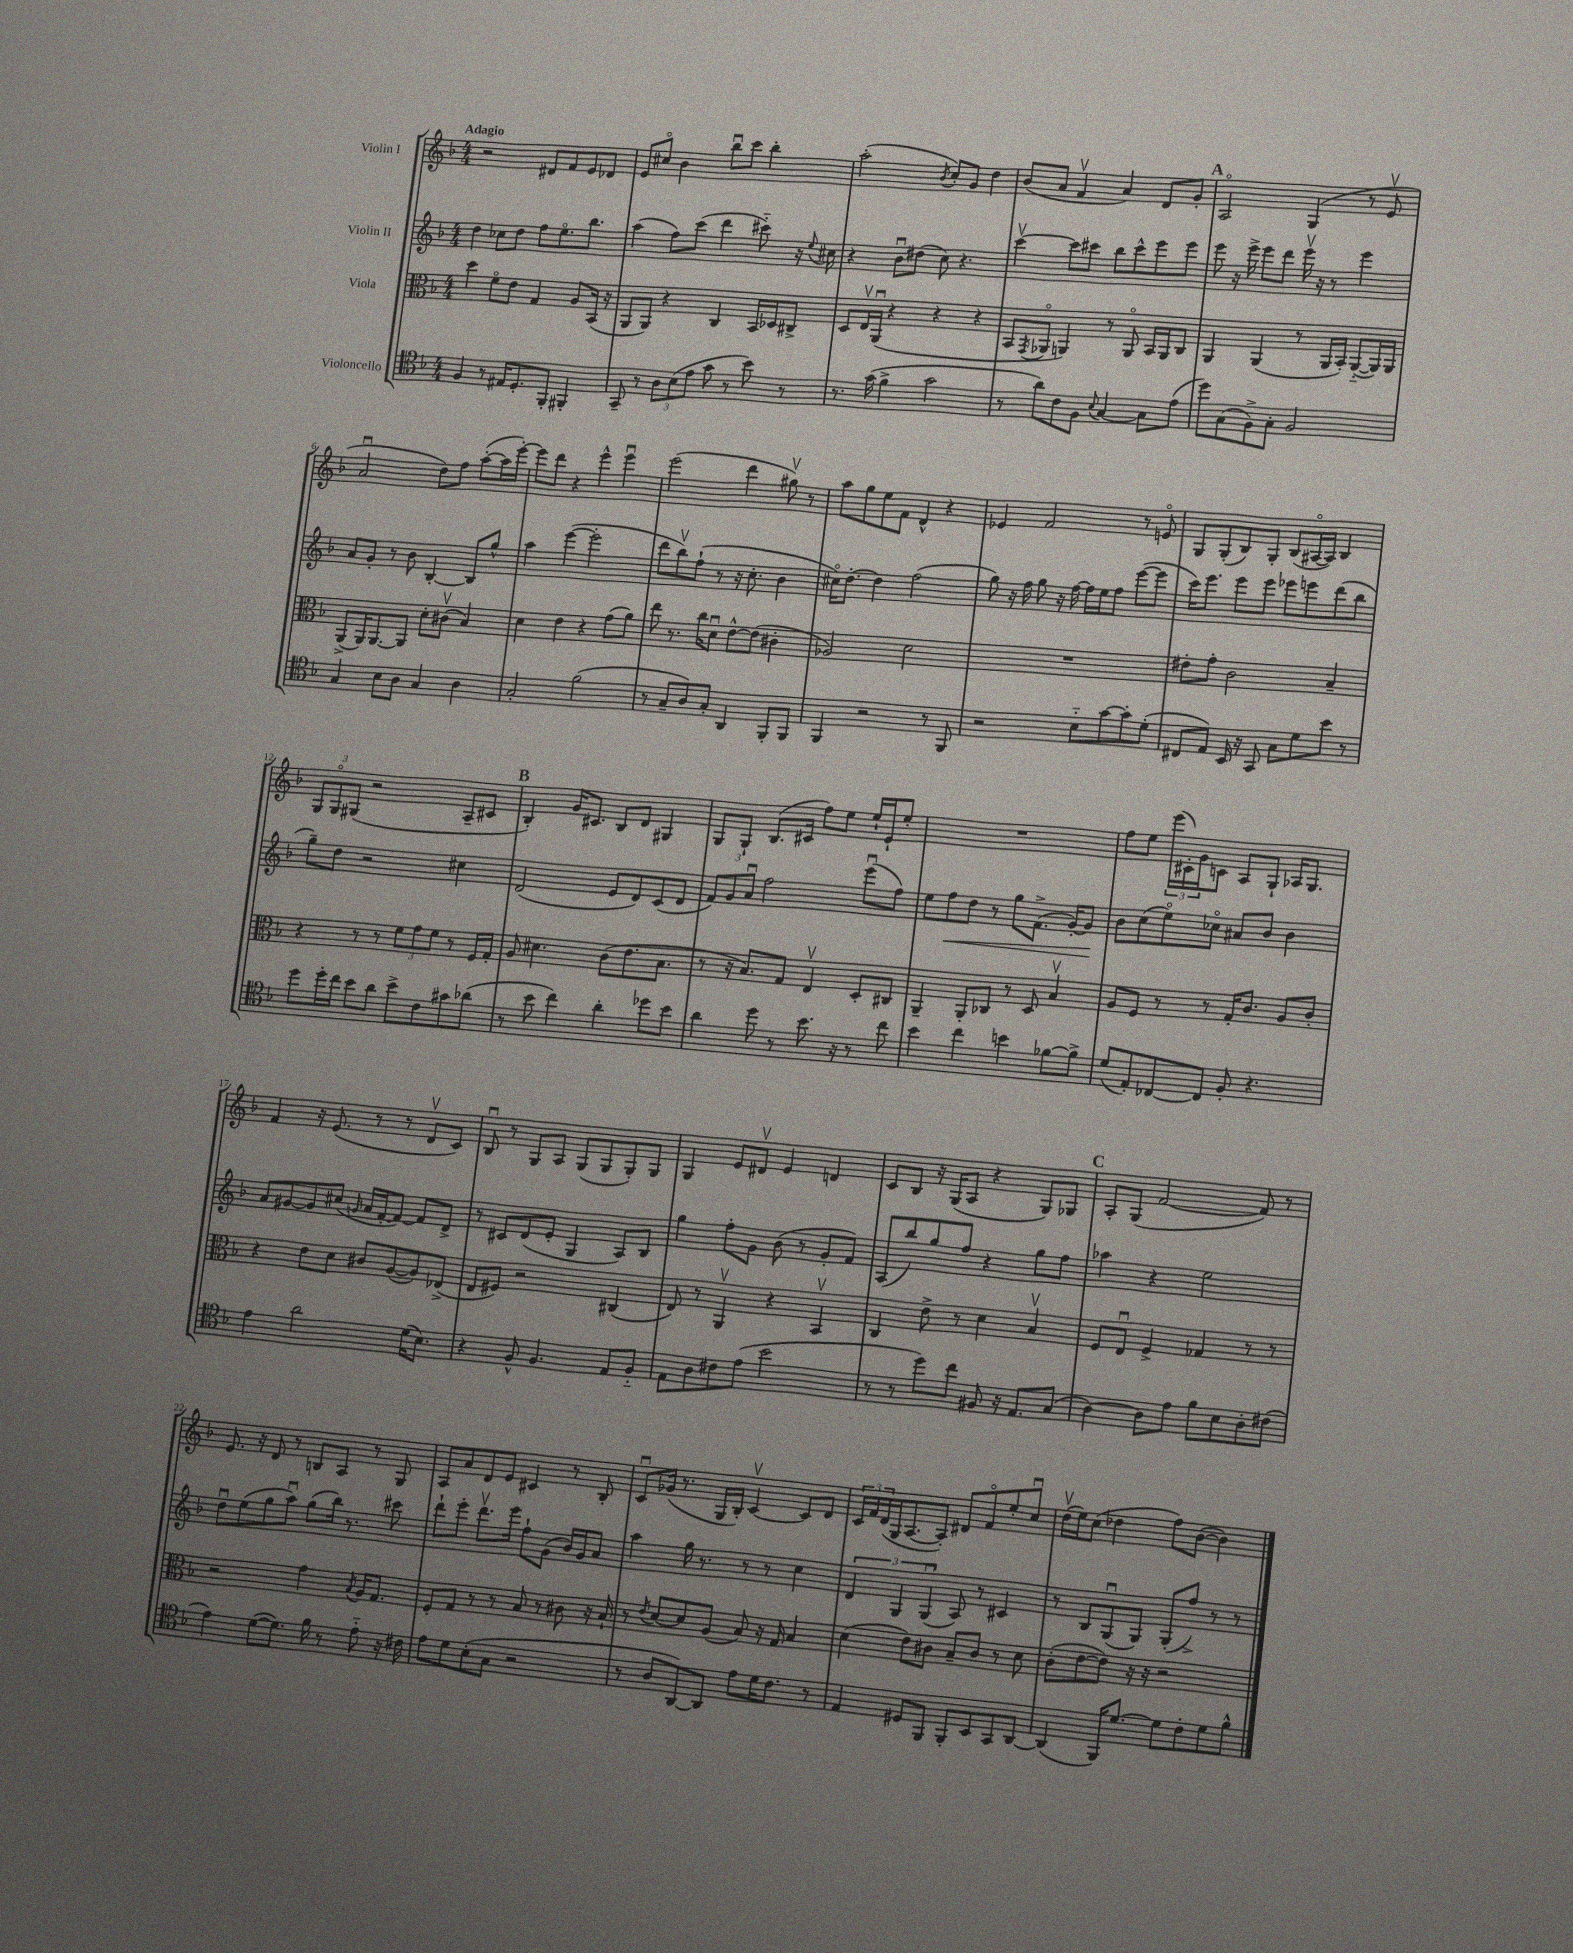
<<
\new StaffGroup <<
\new Staff = "s0" \with { instrumentName = "Violin I" } {
    \clef treble \key f \major \numericTimeSignature \time 4/4 \tempo "Adagio"
    r2 dis'8 f'8 e'8 des'8 |
    e'8 cis''8\flageolet bes'4 bes''8\downbow c'''8 bes''4-. |
    a''2-.( \acciaccatura { bes'8 } c''8-.) g'8 d''4 |
    bes'8( a'8 f'4\upbow a'4) d'8 g'8-. |
    \mark \markup { \bold "A" } a2\flageolet g4( r8 e'8\upbow |
    a'2\downbow d''8) f''8 a''8~-.( a''16 e'''16~-.) |
    e'''8 d'''8 r4 e'''4-^ e'''4\downbow |
    e'''2( d'''4 gis''8\upbow) r8 |
    a''8 g''8 e''8 f'8 d'4-^ r4 |
    ees'4 f'2 r8 e'8\flageolet |
    g8 g8-.( bes8) g8-. bes8( ais16~\flageolet ais16) bes4 |
    \tuplet 3/2 { g8 g8\flageolet gis8( } r2 a8-- cis'8 |
    \mark \markup { \bold "B" } bes4-.) g'16 cis'8. bes8 d'8 gis4 |
    g8 g8-! bes8.( cis'16 f''8) e''8 e''16-! e'16-! e''8-. |
    R1 |
    f''8 e''8 \tuplet 3/2 { e'''16( cis'16-.) g'16 } c'8 a8 g8-! aes16 g8. |
    f'4 r16 e'8.( r8 r8 d'8\upbow c'8) |
    bes8\downbow r8 g8 a8 g8( g8 g8-.) g8 |
    g4 e'8 dis'8\upbow e'4 d'4 |
    c'8 bes8 r16 g16( a8 r4 g8) ges8 |
    \mark \markup { \bold "C" } a8-. g8( f'2~ f'8) r8 |
    e'8. r16 d'8 r8 b8 a8 r8 g8 |
    a8 a'8 d'8 e'8 cis'4 r8 bes8-. |
    c'8\downbow ges'16( r8. g16 bes16-.) c'4~\upbow c'8 d'8 |
    \tuplet 3/2 { c'16 f'16 d'16( } g16 a8.~ a8-.) dis'8 f'8\flageolet e''8-. c''8\downbow |
    d''16\upbow( e''16) c''8( des''4 f''8) bes'8~( bes'4) \bar "|." |
}
\new Staff = "s1" \with { instrumentName = "Violin II" } {
    \clef treble \key f \major \numericTimeSignature \time 4/4
    d''4 ces''8 d''8 f''8 e''8.\flageolet bes''8. |
    a''4( f''8) c'''8( d'''4 cis'''8-_) r16 \appoggiatura { e''8 } cis''16 |
    r4 bes'8\downbow dis''8( c''8) r4. |
    c'''4~\upbow c'''8 cis'''8 bes''8 cis'''8-^ e'''8 e'''8 |
    \mark \markup { \bold "A" } e'''8 r16 e'''16-> e'''8 d'''8 e'''16\upbow r16 r8 e'''4 |
    a'8 g'8-. r8 bes'8 bes4~-. bes8 g''8-^ |
    a''4 e'''4~( e'''2-. |
    d'''8 bes''8\upbow) f''8-!( r8 r16 c''8.-. bes'4 |
    cis''16\flageolet) d''8.~-. d''4 f''2( |
    g''8) r16 f''16 g''8 r16 f''16~ f''16 e''16 f''8 e'''8~( e'''8 |
    c'''16) e'''8. e'''8 e'''8 ees'''8 e'''8 d'''8( bes''8 |
    g''8--) d''8 r2 cis''4 |
    \mark \markup { \bold "B" } d'2( e'8 d'8) c'8( d'8 |
    \tuplet 3/2 { f'8) g'8 a'8\downbow } f''2 e'''8\downbow( f''8) |
    e''8 f''8\< d''8 r8 g''8 f'8.->( g'16~-.) g'8\! |
    bes'8 c''8( e''8\flageolet) ces''8\flageolet ais'8 bes'8 bes'4 |
    a'8 gis'8~ gis'8 cis''8( \grace { g'16 } a'16 f'16~-. f'8~) f'8 d'8-> |
    r8 cis'8 d'8( e'8-. g4 a8) bes8 |
    g''4 f''8-. g'8 bes'8( r8 g'8-. f'8) |
    a8( bes''8) g''8 f''8 r4 g''8 f''8 |
    \mark \markup { \bold "C" } aes''4 r4 e''2 |
    d''8\downbow e''8( g''8 a''8\downbow) g''8( bes''16) r8. cis'''8 |
    d'''8-! e'''8-. d'''8.\upbow e'''16 f''8-! g'8( bes'16) g'16 a'8 |
    a''4 g''16 r8. r8 r8 c''4 |
    \tuplet 3/2 { d'4 g4 g4\downbow( } a8) r8 cis'4 |
    r8 bes8 g8\downbow( g8) g8-.( f''8->) r8 r8 \bar "|." |
}
\new Staff = "s2" \with { instrumentName = "Viola" } {
    \clef alto \key f \major \numericTimeSignature \time 4/4
    d''4 f'8\flageolet e'8 g4 a8 bes,16( r16 |
    a,8 a,8) r4 c4 bes,16 des16 cis8-> |
    d8 e16\upbow a,16\downbow( r4 r4 r4 |
    bes,8 \acciaccatura { g,8 } aes,8\flageolet a,4) r8 a,8\flageolet bes,16 a,16 c8 |
    \mark \markup { \bold "A" } a,4 a,4( r8 a,16 bes,16-.) a,8~-_( a,16) a,16 |
    a,8->( a,16) a,8.~ a,8 d'8-. cis'8\upbow( bes4) |
    d'4 e'4 r4 g'8( a'8) |
    e''8 r8. c''16 d'8\downbow e'8~-^ e'8( cis'4-. |
    aes2) d'2 |
    R1 |
    eis'8-. g'8-. c'2 bes4-- |
    r4 r8 r8 \tuplet 3/2 { f'8 g'8 f'8 } r8 f16 g16-. |
    \mark \markup { \bold "B" } a8 dis'4. c'8( e'8. bes8. |
    r8 r16 bes8.) g8 e4\upbow d8-. cis8 |
    a,4-- a,8-. ces8 r8 d8 bes4\upbow |
    a8 f8 r8 r8 g16-. c'8. a8 c'8-. |
    r4 e'8 d'8 cis'8 a8~( a8) ees8->( |
    e8 fis8) r2 cis4( |
    e8) r8 a,4\upbow r4 bes,4\upbow |
    c4 e'8-> r8 d'4 bes4\upbow |
    \mark \markup { \bold "C" } f8 e8\downbow f4-> ges4 r8 r8 |
    r2 g'4 \acciaccatura { bes8 } a16 g8. |
    f8-. g8 r8 r8 bes8 r8 cis'8 r16 bes16-! |
    r8 \acciaccatura { e'8 } d'8~ d'8 a8( bes8) r16 g16 bes4 |
    d'4( e'8) cis'8 bes8-- cis'8 r8 d'8 |
    c'8-.( e'8~ e'8) r16 r16 r2 \bar "|." |
}
\new Staff = "s3" \with { instrumentName = "Violoncello" } {
    \clef tenor \key f \major \numericTimeSignature \time 4/4
    f4 r8 eis16 d8.-. f,8-. fis,4-. |
    g,8-- r8 \tuplet 3/2 { a8 bes8( e'8 } g'8 r8 bes'8) r8 |
    r8. g'16( f'4-> g'2 |
    r8 a'8) c'8 f8 \appoggiatura { bes8 } g4~ g8 e'8( |
    \mark \markup { \bold "A" } d''8) g8( f8->) g8-. f2 |
    g4 bes8 a8 g4 a4 |
    g2-. f'2( |
    r8 g8-- a8) g8-. a,4 f,8-. f,8 |
    f,4 r2 r8 f,8 |
    r2 bes8-_ g'8~ g'8-. d'8-.( |
    cis8 e8) bes,16 r16 g,8 g8 d'8 bes'8 r8 |
    d''8 d''16-. c''16 bes'8 a'8 bes'8-> c'8 gis'8 aes'8( |
    \mark \markup { \bold "B" } r8 bes'8 c''4) a'4-. des''8 bes'8 |
    a'4 d''8 r8 bes'8. r16 r8 c''8 |
    bes'4 c''4 b'4 fes'8~ fes'8-> |
    d'8( e8-.) ces8~ ces8 f8-. r4. |
    e'4 a'2 d'16( bes8.) |
    r4 f8-^ f4. e8 f8-_ |
    e8 a8 cis'8 e'8( bes'2 |
    r8 r8 d''8) c''8 fis8 r16 e8. g8( |
    \mark \markup { \bold "C" } a4~) a8 e'8 f'8 bes8 a8-. cis'8( |
    e'4) d'8~( d'8.) f'16 r8 e'8-_ r16 cis'16 |
    e'8 d'8 bes8-.( g8 r2 |
    r8 a8 a,8~) a,8 e'8 d'16 c'8. r8 |
    e4 dis8 f,8 f,8-. bes,8 g,8 a,8~ |
    a,4( f,16) d'8.~ d'8 c'8-. d'8 f'8-^ \bar "|." |
}
>>
>>
